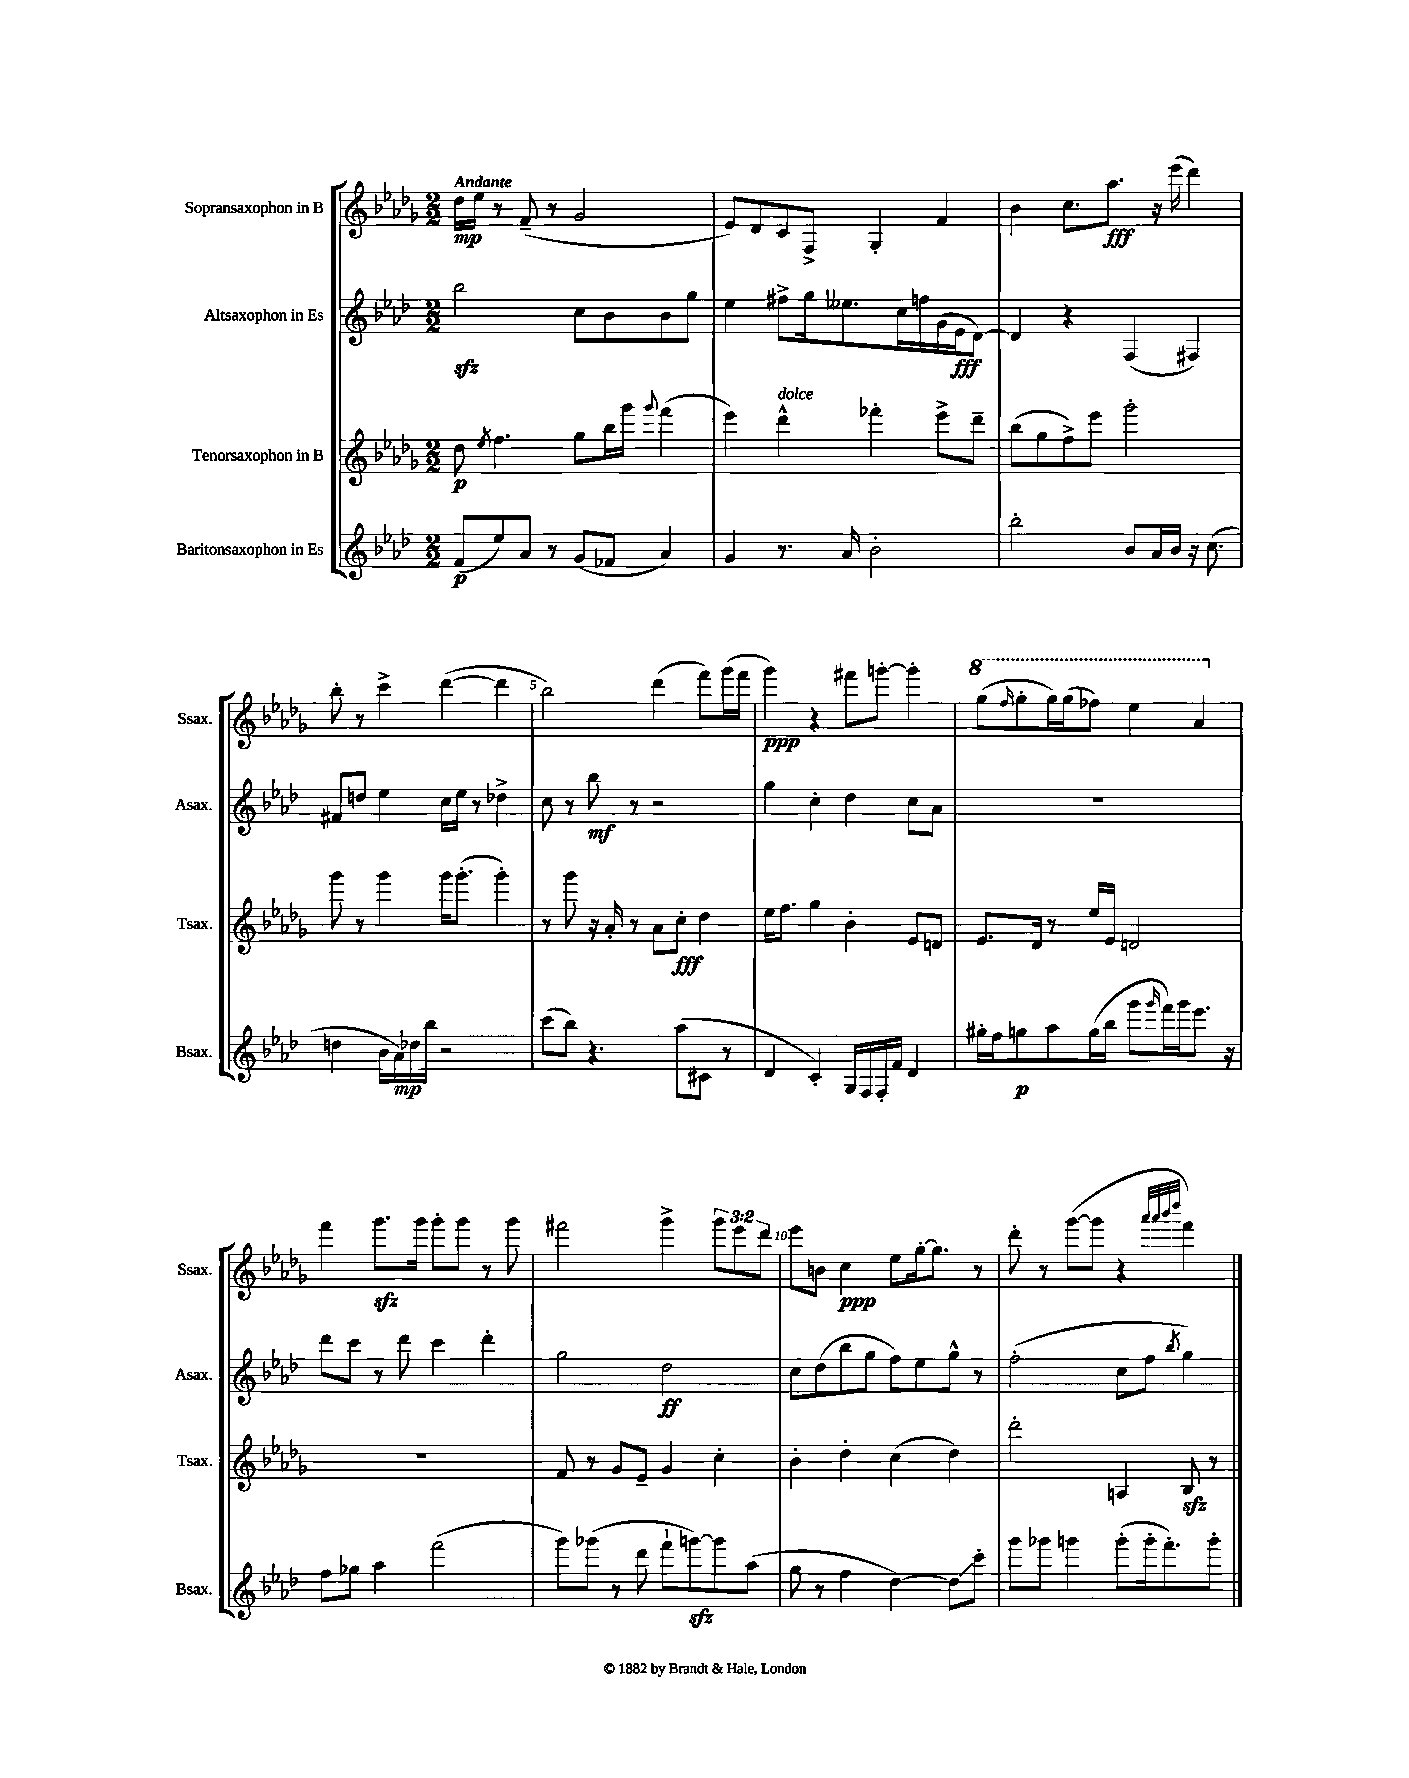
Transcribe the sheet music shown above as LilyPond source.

<<
\new StaffGroup <<
\new Staff = "s0" \with { instrumentName = "Sopransaxophon in B" shortInstrumentName = "Ssax." } {
    \clef treble \key des \major \numericTimeSignature \time 2/2 \override Staff.TupletNumber.text = #tuplet-number::calc-fraction-text \tempo "Andante"
    des''16\mp ees''16 r8 f'8--( r8 ges'2 |
    ees'8) des'8 c'8 f8-> ges4-. f'4 |
    bes'4 c''8. aes''8.\fff r16 ees'''16( des'''4) |
    bes''8-. r8 c'''4-> des'''4~( des'''4 |
    bes''2) des'''4( f'''8) ges'''16( f'''16 |
    ges'''4\ppp) r4 fis'''8 g'''8~-. g'''4-. |
    \ottava #1 ges'''8( \grace { f'''16 } ges'''8-. ges'''16) ges'''16( fes'''8) ees'''4 aes''4 \ottava #0 |
    f'''4 ges'''8.\sfz ges'''16 ges'''8-. ges'''8 r8 ges'''8 |
    fis'''2 ges'''4-> \tuplet 3/2 { ges'''8 ees'''8 des'''8 } |
    ees'''8 b'8 c''4\ppp ees''8 ges''16~-. ges''8. r8 |
    des'''8-. r8 ges'''8~( ges'''8 r4 \grace { aes'''32 aes'''32 bes'''32 des''''32 } f'''4) \bar "|." |
}
\new Staff = "s1" \with { instrumentName = "Altsaxophon in Es" shortInstrumentName = "Asax." } {
    \clef treble \key aes \major \numericTimeSignature \time 2/2
    bes''2\sfz c''8 bes'8 bes'8 g''8 |
    ees''4 fis''8-> g''16 eeses''8. c''16 f''16 g'16( ees'16\fff des'8~) |
    des'4 r4 f4( fis4) |
    fis'8 d''8 ees''4 c''16 ees''16 r8 des''4-> |
    c''8 r8 bes''8\mf r8 r2 |
    g''4 c''4-. des''4 c''8 aes'8 |
    R1 |
    des'''8 c'''8 r8 des'''8 c'''4 des'''4-. |
    g''2 des''2\ff |
    c''8 des''8( bes''8 g''8 f''8) ees''8 g''8-^ r8 |
    f''2-.( c''8 f''8 \acciaccatura { bes''8 } g''4) \bar "|." |
}
\new Staff = "s2" \with { instrumentName = "Tenorsaxophon in B" shortInstrumentName = "Tsax." } {
    \clef treble \key des \major \numericTimeSignature \time 2/2
    des''8\p \acciaccatura { ees''8 } f''4. ges''8 bes''16 ges'''16 \appoggiatura { ges'''8 } f'''4( |
    ees'''4) des'''4-^^\markup { \italic "dolce" } fes'''4-. ees'''8-> des'''8-- |
    bes''8( ges''8 f''8->) ees'''8 ges'''2-. |
    ges'''8 r8 ges'''4 ges'''16 ges'''8.-.( ges'''4-.) |
    r8 ges'''8 r16 aes'16-. r8 aes'8 c''8-.\fff des''4 |
    ees''16 f''8. ges''4 bes'4-. ees'8 d'8 |
    ees'8. des'16 r8 ees''16 ees'16 d'2 |
    R1 |
    f'8 r8 ges'8 ees'8-- ges'4 c''4-. |
    bes'4-. des''4-. c''4( des''4) |
    des'''2-. a4 bes8\sfz r8 \bar "|." |
}
\new Staff = "s3" \with { instrumentName = "Baritonsaxophon in Es" shortInstrumentName = "Bsax." } {
    \clef treble \key aes \major \numericTimeSignature \time 2/2
    f'8\p( ees''8) aes'8 r8 g'8( fes'8 aes'4) |
    g'4 r8. aes'16 bes'2-. |
    bes''2-. bes'8 aes'16 bes'16 r16 c''8.( |
    d''4 bes'16 aes'16\mp) des''16 bes''16 r2 |
    c'''8( bes''8) r4. aes''8( cis'8 r8 |
    des'4 c'4-.) g16 f16 f16-. f'16 des'4 |
    gis''16-. f''16 g''8\p aes''8 g''16( bes''16 g'''8 \grace { g'''16 } f'''16) g'''16 ees'''8. r16 |
    f''8 ges''8 aes''4 f'''2( |
    g'''8) ges'''8( r8 des'''8 f'''8-! g'''8~\sfz) g'''8 aes''8( |
    g''8 r8 f''4 des''4~) des''8\glissando c'''8-. |
    g'''8 ges'''8 g'''4 g'''8-.( g'''16-. f'''8.-.) g'''8-. \bar "|." |
}
>>
>>
\layout { \context { \Score \override BarNumber.break-visibility = ##(#f #t #t) barNumberVisibility = #(every-nth-bar-number-visible 5) } }
